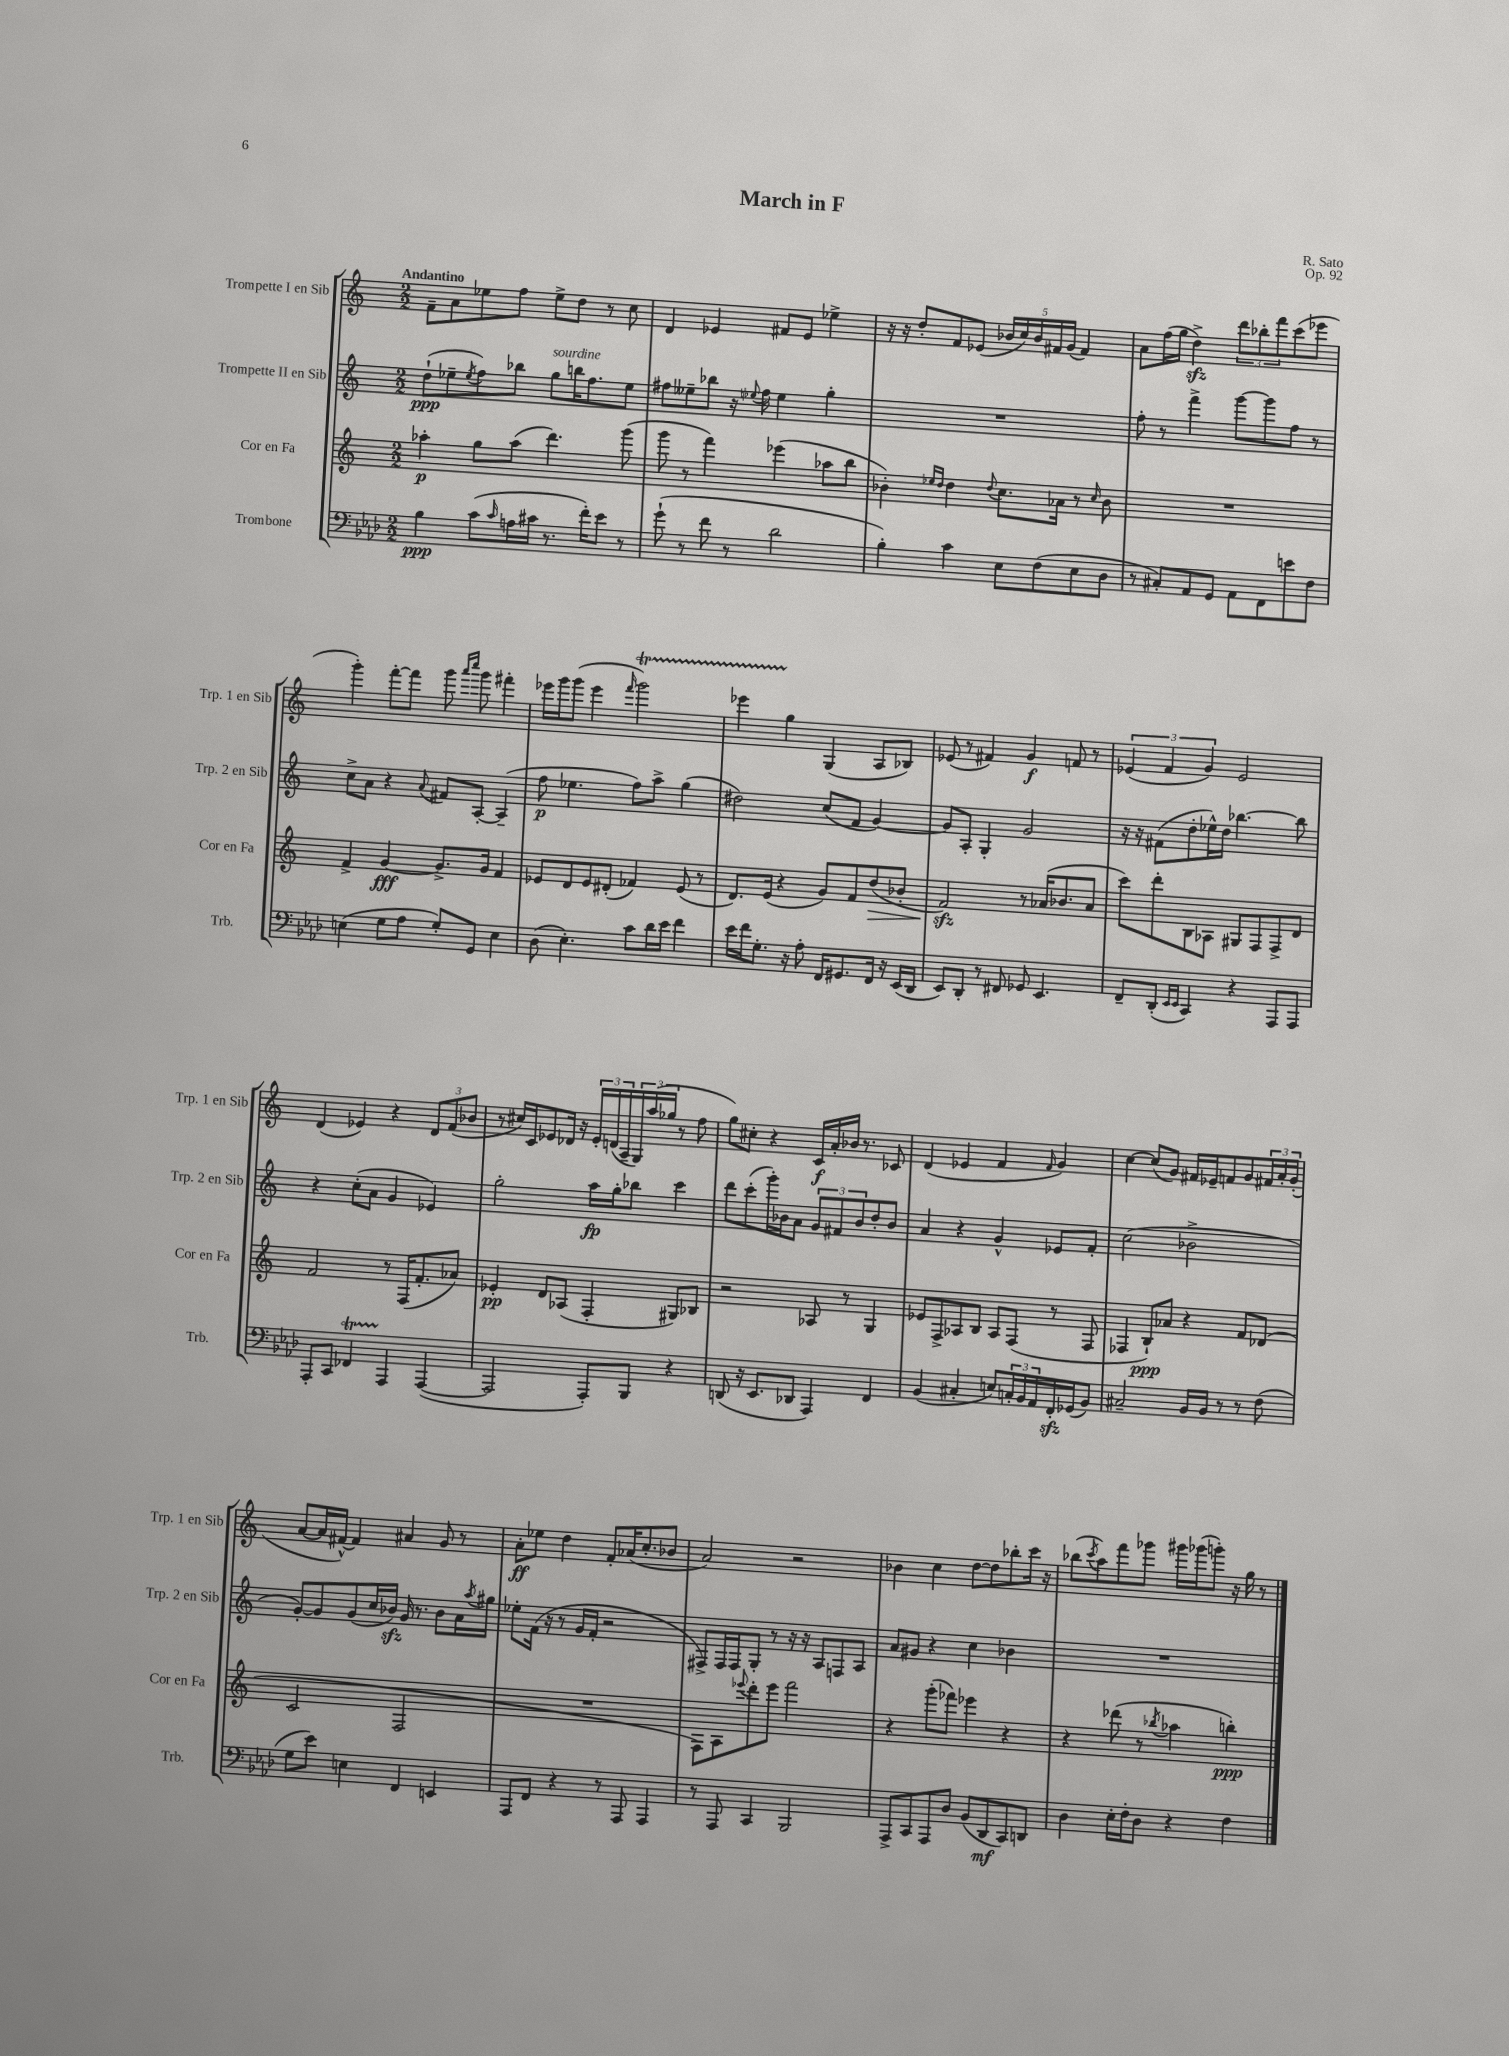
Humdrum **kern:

**kern	**dynam	**kern	**dynam	**kern	**dynam	**kern	**dynam
*part4	*part4	*part3	*part3	*part2	*part2	*part1	*part1
*staff4	*staff4	*staff3	*staff3	*staff2	*staff2	*staff1	*staff1
*I"Trombone	*	*I"Cor en Fa	*	*I"Trompette II en Sib	*	*I"Trompette I en Sib	*
*I'Trb.	*	*I'Cor en Fa	*	*I'Trp. 2 en Sib	*	*I'Trp. 1 en Sib	*
*clefF4	*	*clefG2	*	*clefG2	*	*clefG2	*
*k[b-e-a-d-]	*	*k[]	*	*k[]	*	*k[]	*
*M2/2	*	*M2/2	*	*M2/2	*	*M2/2	*
=1	=1	=1	=1	=1	=1	=1	=1
!	!	!	!	!	!	!LO:TX:a:B:t=Andantino	!
4B-\	ppp	4aa-X'\	p	(8dd`\L	ppp	8f~\L	.
.	.	.	.	8ee-X~\	.	8a\	.
.	.	.	.	8qee-/	.	.	.
(8c\L	.	8gg\L	.	8ff\)	.	8ee-X\	.
16qqc/	.	.	.	.	.	.	.
16An\L	.	(8aa-\J	.	8bb-X\J	.	8ff\J	.
16c#X\JJ	.	.	.	.	.	.	.
!	!	!	!	!LO:TX:a:i:t=sourdine	!	!	!
8.r	.	4.ddd\)	.	8gg\L	.	8ee-^\L	.
.	.	.	.	16bbn\K	.	8dd\J	.
16f'\KL)	.	.	.	8.ff\	.	.	.
8e-\J	.	.	.	.	.	8r	.
8r	.	(8ggg\	.	8ee-\J	.	8cc\	.
=2	=2	=2	=2	=2	=2	=2	=2
(8g`\	.	8ggg\	.	8ff#X\L	.	4d/	.
8r	.	8r	.	8ee--X~\	.	.	.
8f\	.	4fff\)	.	8bb-X\J	.	4e-X/	.
8r	.	.	.	16r	.	.	.
.	.	.	.	8qqee-X/	.	.	.
.	.	.	.	16ff#\	.	.	.
2d-\	.	(4eee-X\	.	4ee-\	.	8f#X/L	.
.	.	.	.	.	.	8e-/J	.
.	.	8aa-X\L	.	4gg'\	.	4ee-X^\	.
.	.	8bb\J	.	.	.	.	.
=3	=3	=3	=3	=3	=3	=3	=3
4B-'\)	.	4b-X'\)	.	1r	.	16r	.
.	.	.	.	.	.	16r	.
.	.	.	.	.	.	8dd'/L	.
.	.	16qqee-X/LL	.	.	.	.	.
.	.	16qqdd/JJ	.	.	.	.	.
4c\	.	4dd\	.	.	.	8f/	.
.	.	.	.	.	.	(8e-X/J	.
.	.	8qqdd/	.	.	.	.	.
8E-\L	.	8.cc\L	.	.	.	20b-X/LL	.
.	.	.	.	.	.	20cc/)	.
.	.	.	.	.	.	20b-/	.
(8F\	.	.	.	.	.	.	.
.	.	.	.	.	.	20f#X/	.
.	.	16a-X\Jk	.	.	.	.	.
.	.	.	.	.	.	(20g/JJ	.
8E-\	.	8r	.	.	.	4f#/)	.
.	.	16qqcc/	.	.	.	.	.
8D-\J	.	8b-\	.	.	.	.	.
=4	=4	=4	=4	=4	=4	=4	=4
8r	.	1r	.	8ff'\	.	8a\L	.
8C#X'/L)	.	.	.	8r	.	(16ff\L	.
.	.	.	.	.	.	16gg\JJ	.
8AA-/	.	.	.	4fff^\	.	4ddzz^\)	.
8GG/J	.	.	.	.	.	.	.
8AA-\L	.	.	.	[8ggg\L	.	12ddd\L	.
.	.	.	.	.	.	12bb-X'\	.
8FF\	.	.	.	8ggg\]	.	.	.
.	.	.	.	.	.	12fff\	.
8en\	.	.	.	8ff\J	.	(8ccc\	.
8F\J	.	.	.	8r	.	8eee-X\J	.
!!LO:LB:g=z
=5	=5	=5	=5	=5	=5	=5	=5
(4En\	.	4f^/	.	8cc^\L	.	4ggg'\)	.
.	.	.	.	8a\J	.	.	.
8G\L	.	[4g/	fff	4r	.	[8fff'\L	.
8A-\J	.	.	.	.	.	8fff\J]	.
.	.	.	.	8qqa/	.	.	.
8G'/L)	.	8.g^/L]	.	8f#X/L	.	8ggg\	.
.	.	.	.	.	.	16qqaaa/LL	.
.	.	.	.	.	.	16qqcccc/JJ	.
8GG/J	.	.	.	[8A'/J	.	8ggg\	.
.	.	16g/Jk	.	.	.	.	.
4E\	.	4f/	.	(4A~/]	.	4fff#X'\	.
=6	=6	=6	=6	=6	=6	=6	=6
(8D-\	.	8e-X/L	.	8ff\	p	16eee-X\LL	.
.	.	.	.	.	.	16ggg\J	.
4.E-'\)	.	8d/	.	4.ee-X\	.	(8ggg\J	.
.	.	8e-/	.	.	.	4eee-\	.
.	.	(8d#X'/J	.	.	.	.	.
.	.	.	.	.	.	16qqfff/	.
8c\L	.	4f-X/)	.	8ff\L)	.	2gggT\)	.
16d-\L	.	.	.	8aa^\J	.	.	.
16e-\JJ	.	.	.	.	.	.	.
4f\	.	(8e-/	.	(4gg\	.	.	.
.	.	8r	.	.	.	.	.
=7	=7	=7	=7	=7	=7	=7	=7
16e-\LL	.	8.d/L)	.	2dd#X\)	.	4eee-XTTT\	.
16f\J	.	.	.	.	.	.	.
8.G'\J	.	.	.	.	.	.	.
.	.	(16e/Jk	.	.	.	.	.
.	.	4r	.	.	.	4gg\	.
16r	.	.	.	.	.	.	.
8A-'\	.	.	.	.	.	.	.
16FF/KL	.	8g/L)	.	(8cc/L	.	(4G/	.
8.GG#X/	.	.	.	.	.	.	.
.	.	8f/	.	8f/J	.	.	.
!	!	!	!LO:HP:b	!	!	!	!
16FF/Jk	.	(8dd/	>	[4g/)	.	8A/L	.
16r	.	.	.	.	.	.	.
(16EE-/LL	.	8b-X'/J	.	.	.	8B-X/J)	.
16DD-/JJ	.	.	.	.	.	.	.
=8	=8	=8	=8	=8	=8	=8	=8
8EE-/L)	.	2fzz/)	.	8g/L]	.	(8e-X/	.
8DD-'/J	.	.	.	8A'/J	.	8r	.
8r	.	.	.	4G'/	.	4f#X/)	.
8FF#X/	.	.	.	.	.	.	.
8GG-X/	.	8r	]	2g/	.	4g/	f
4.EE-/	.	(16a-X/KL	.	.	.	.	.
.	.	8.b-X/	.	.	.	.	.
.	.	.	.	.	.	8fn/	.
.	.	8a-/J	.	.	.	8r	.
=9	=9	=9	=9	=9	=9	=9	=9
8FF~/L	.	8ccc\L)	.	16r	.	(6e-X/	.
.	.	.	.	16r	.	.	.
(8DD-'/J	.	8ddd'\	.	(8f#X\L	.	.	.
.	.	.	.	.	.	6f/	.
16qqEE-/LL	.	.	.	.	.	.	.
16qqEE-/JJ	.	.	.	.	.	.	.
4CC/)	.	8B\	.	8dd'\	.	.	.
.	.	.	.	.	.	6g/)	.
.	.	8A-X\J	.	16ee-X^^\L)	.	.	.
.	.	.	.	16dd\JJ	.	.	.
4r	.	8G#X/L	.	[4.bb-X\	.	2e-/	.
.	.	8F/	.	.	.	.	.
8AAA-/L	.	8F^/	.	.	.	.	.
8AAA-/J	.	8d/J	.	8bb-\]	.	.	.
!!LO:LB:g=z
=10	=10	=10	=10	=10	=10	=10	=10
8AAA-'/L	.	2f/	.	4r	.	(4d/	.
8CC/J	.	.	.	.	.	.	.
4FF-XT/	.	.	.	(8cc'\L	.	4e-X/)	.
.	.	.	.	8a\J	.	.	.
4AAA-/	.	8r	.	4g/	.	4r	.
.	.	(16F/KL	.	.	.	.	.
.	.	8.f'/	.	.	.	.	.
([4AAA-/	.	.	.	4e-X/)	.	12d/L	.
.	.	.	.	.	.	(12f/	.
.	.	8a-X/J)	.	.	.	.	.
.	.	.	.	.	.	12b-X/J	.
=11	=11	=11	=11	=11	=11	=11	=11
2AAA-/]	.	4e-X'/	pp	2gg'\	.	8r	.
.	.	.	.	.	.	16cc#X/LL)	.
.	.	.	.	.	.	16c/J	.
.	.	8d/L	.	.	.	8e-X/	.
.	.	(8A-X/J	.	.	.	16d-X/Jk	.
.	.	.	.	.	.	16r	.
8AAA-'/L)	.	4F'/	.	16aa\LL	fp	24e-'/LL	.
.	.	.	.	.	.	(24dn/	.
.	.	.	.	16gg'\J	.	.	.
.	.	.	.	.	.	24A~/	.
8BBB-/J	.	.	.	8bb-X\J	.	24G/)	.
.	.	.	.	.	.	(24aa/	.
.	.	.	.	.	.	24gg-X/JJ	.
4r	.	8G#X/L)	.	4ccc\	.	8r	.
.	.	8B-X/J	.	.	.	8ff\	.
=12	=12	=12	=12	=12	=12	=12	=12
(8DDn/	.	2r	.	8ddd\L	.	8gg\L)	.
16r	.	.	.	(8ccc'\	.	8cc#X'\J	.
8.EE-/L	.	.	.	.	.	.	.
.	.	.	.	16ggg'\L)	.	4r	.
.	.	.	.	16b-X\J	.	.	.
8DD-X/J	.	.	.	8a\J	.	.	.
4AAA-/)	.	8A-X/	.	12g/L	.	16c/LL	f
.	.	.	.	.	.	16a'/	.
.	.	.	.	12f#X/	.	.	.
.	.	8r	.	.	.	16b-X/JJ	.
.	.	.	.	12b-/	.	.	.
.	.	.	.	.	.	8.r	.
4FF/	.	4G/	.	8dd'/	.	.	.
.	.	.	.	8b-/J	.	8c-X/	.
=13	=13	=13	=13	=13	=13	=13	=13
(4BB-/	.	8e-X/L	.	4a/	.	(4d/	.
.	.	8F^/	.	.	.	.	.
4C#X'/	.	8A-X/	.	4r	.	4e-X/	.
.	.	8B/J	.	.	.	.	.
8En/L)	.	8A-/L	.	4g^^/	.	4f/	.
24Cn'/L	.	(8F/J	.	.	.	.	.
24BB-/	.	.	.	.	.	.	.
24AA-/	.	.	.	.	.	.	.
.	.	.	.	.	.	16qqf/	.
16FFzz'/	.	8r	.	8e-X/L	.	4g/)	.
(16GG-X/J	.	.	.	.	.	.	.
8BB-/J)	.	8F/	.	8f'/J	.	.	.
=14	=14	=14	=14	=14	=14	=14	=14
2C#X~/	.	4F-X/	.	(2cc\	.	[4cc\	.
.	.	8B`/L)	ppp	.	.	(8cc/L]	.
.	.	8a-X/J	.	.	.	8g/J)	.
16BB-/LL	.	4r	.	2b-X^\	.	16f#X/LL	.
16BB-/JJ	.	.	.	.	.	16e-X~/J	.
8r	.	.	.	.	.	8fn/	.
8r	.	8f/L	.	.	.	8g/	.
(8F\	.	(8d-X/J	.	.	.	24f#X/L	.
.	.	.	.	.	.	24a'/	.
.	.	.	.	.	.	(24g'/JJ	.
!!LO:LB:g=z
=15	=15	=15	=15	=15	=15	=15	=15
8G\L	.	2c/	.	[8g'/L)	.	[8a/L	.
8e-\J)	.	.	.	8g/]	.	16a/L]	.
.	.	.	.	.	.	[16f#X^^/JJ)	.
4En\	.	.	.	(8g/	.	4f#/]	.
.	.	.	.	16cc/L	.	.	.
.	.	.	.	16b-Xzz/JJ)	.	.	.
4FF/	.	2F/	.	16g/	.	4a#X/	.
.	.	.	.	8.r	.	.	.
4EEn/	.	.	.	8b-\L	.	8g/	.
.	.	.	.	16a\L	.	8r	.
.	.	.	.	8qaa/	.	.	.
.	.	.	.	16gg#X\JJ	.	.	.
=16	=16	=16	=16	=16	=16	=16	=16
8AAA-/L	.	1r	.	8ee-X'\L	.	8a'\L	ff
8FF/J	.	.	.	(16f\Jk	.	8ee-X\J	.
.	.	.	.	16r	.	.	.
4r	.	.	.	8r	.	4dd\	.
.	.	.	.	16g/LL	.	.	.
.	.	.	.	16f'/JJ	.	.	.
8r	.	.	.	2r	.	8f'/L	.
8AAA-/	.	.	.	.	.	(16a-X/K	.
.	.	.	.	.	.	8.cc'/	.
4AAA-/	.	.	.	.	.	.	.
.	.	.	.	.	.	8b-X/J	.
=17	=17	=17	=17	=17	=17	=17	=17
8r	.	8F\L)	.	8F#X^/L)	.	2a/)	.
8AAA-/	.	8A\	.	16F#/L	.	.	.
.	.	.	.	16F#/J	.	.	.
.	.	8qqeee-X/	.	.	.	.	.
4CC/	.	8ddd'\	.	8G'/J	.	.	.
.	.	8eee-\J	.	8r	.	.	.
2BBB-/	.	2fff\	.	16r	.	2r	.
.	.	.	.	16r	.	.	.
.	.	.	.	8A/L	.	.	.
.	.	.	.	8Fn/	.	.	.
.	.	.	.	8A/J	.	.	.
=18	=18	=18	=18	=18	=18	=18	=18
8AAA-^/L	.	4r	.	8a/L	.	4b-X\	.
8CC/	.	.	.	8g#X/J	.	.	.
8AAA-/	.	(8ggg'\L	.	4r	.	4cc\	.
8D-/J	.	8fff-X\J)	.	.	.	.	.
(8BB-/L	.	4eee-X\	.	4cc\	.	[8dd\L	.
8DD-/	mf	.	.	.	.	8dd\]	.
8CC/)	.	4r	.	4b-X\	.	8bb-X'\	.
8DDn/J	.	.	.	.	.	16ccc\Jk	.
.	.	.	.	.	.	16r	.
=19	=19	=19	=19	=19	=19	=19	=19
4D-\	.	4r	.	1r	.	(8bb-X\L	.
.	.	.	.	.	.	8qccc/	.
.	.	.	.	.	.	8aa\)	.
16E-'\LL	.	(8ddd-X\	.	.	.	8fff\	.
16F'\J	.	.	.	.	.	.	.
8D-\J	.	8r	.	.	.	8ggg-X\J	.
.	.	8qbb-X/	.	.	.	.	.
4r	.	4aa-X\	.	.	.	16ggg#X\LL	.
.	.	.	.	.	.	(16ggg-X\J	.
.	.	.	.	.	.	8gggn'\J)	.
4F\	.	4bbn'\)	ppp	.	.	16r	.
.	.	.	.	.	.	16gg\	.
.	.	.	.	.	.	8r	.
==	==	==	==	==	==	==	==
*-	*-	*-	*-	*-	*-	*-	*-
